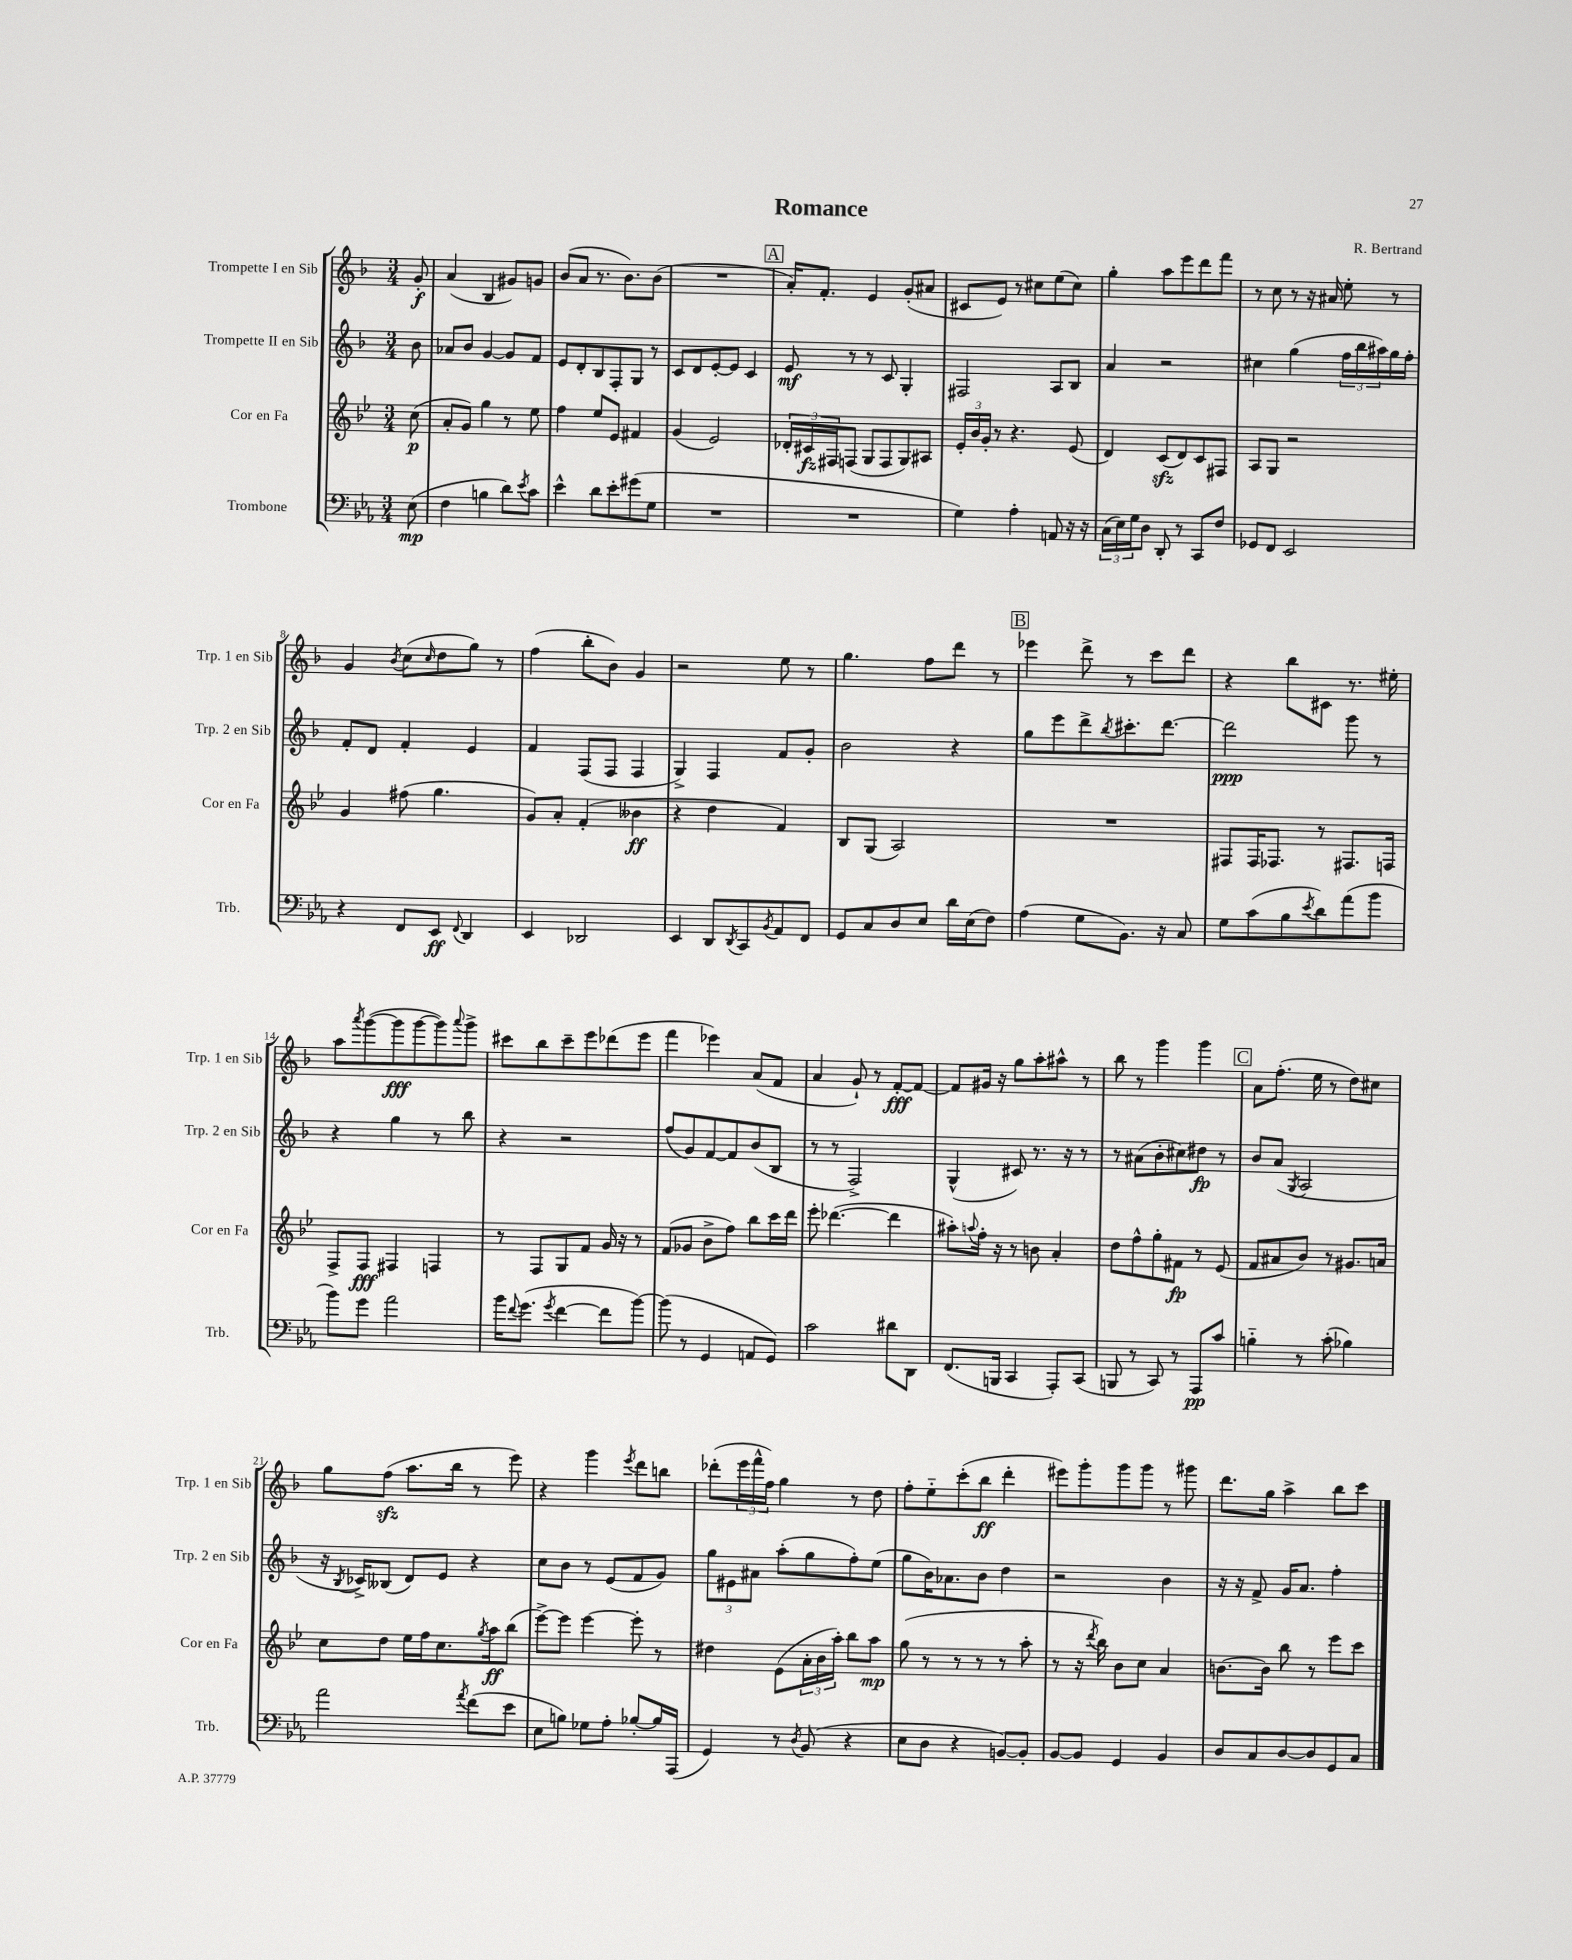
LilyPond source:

\header { title = "Romance" composer = "R. Bertrand" }
<<
\new StaffGroup <<
\new Staff = "s0" \with { instrumentName = "Trompette I en Sib" shortInstrumentName = "Trp. 1 en Sib" } {
    \clef treble \key f \major \numericTimeSignature \time 3/4 \partial 8
    g'8-.\f |
    a'4( bes4 gis'8) g'8 |
    bes'8( a'8 r8. bes'8.) bes'8( |
    R2. |
    \mark \markup { \box "A" } a'16-.) f'8.-. e'4 g'8-.( ais'8 |
    cis'8 e'8) r8 cis''8 e''8( cis''8) |
    g''4-. a''8 e'''8 d'''8 f'''8 |
    r8 c''8 r8 r16 ais'16 e''8-. r8 |
    g'4 \acciaccatura { bes'8 } c''8( \grace { c''16 } d''8 g''8) r8 |
    f''4( bes''8-. bes'8) g'4 |
    r2 e''8 r8 |
    g''4. f''8 d'''8 r8 |
    \mark \markup { \box "B" } ees'''4 d'''8-> r8 c'''8 d'''8 |
    r4 bes''8 cis'8 r8. eis''16-. |
    a''8 \acciaccatura { a'''8 } g'''8~( g'''8\fff g'''8~ g'''8) \appoggiatura { a'''8 } g'''8-> |
    cis'''8 bes''8 cis'''8-- e'''8 des'''8( e'''8 |
    f'''4 ees'''4) a'8( f'8 |
    a'4 g'8-!) r8 f'8~-.\fff f'8~ |
    f'8 gis'16 r16 g''8 a''8-. ais''8-^ r8 |
    bes''8 r8 g'''4 g'''4 |
    \mark \markup { \box "C" } a'8 f''8.-.( e''16 r8 d''8) cis''8 |
    g''8 f''8\sfz( a''8. bes''16 r8 e'''8) |
    r4 g'''4 \acciaccatura { e'''8 } d'''8 b''8 |
    des'''8-.( \tuplet 3/2 { e'''16 f'''16-^ f''16) } g''4 r8 d''8 |
    f''8-. e''8-_ c'''8-.( bes''8\ff d'''4-. |
    eis'''8) g'''8-. g'''8 g'''8 r8 gis'''8 |
    d'''8. g''16 a''4-> bes''8 c'''8 \bar "|." |
}
\new Staff = "s1" \with { instrumentName = "Trompette II en Sib" shortInstrumentName = "Trp. 2 en Sib" } {
    \clef treble \key f \major \numericTimeSignature \time 3/4 \partial 8
    bes'8 |
    aes'8 bes'8 g'4~ g'8 f'8 |
    e'8 d'8-. bes8 f8-. g8 r8 |
    c'8 d'8 e'8~-. e'8 c'4 |
    \mark \markup { \box "A" } e'8\mf r8 r8 c'8 g4-. |
    fis2 a8 bes8 |
    a'4 r2 |
    cis''4 g''4( \tuplet 3/2 { f''16 bes''16 ais''16) } g''16 f''16-. |
    f'8-. d'8 f'4-. e'4 |
    f'4 f8( f8 f4 |
    g4->) f4 f'8 g'8-. |
    bes'2 r4 |
    \mark \markup { \box "B" } g''8 e'''8 d'''8-> \acciaccatura { bes''8 } cis'''8.-. d'''8.~ |
    d'''2\ppp g'''8 r8 |
    r4 g''4 r8 bes''8 |
    r4 r2 |
    f''8( g'8) f'8~ f'8 bes'8( bes8 |
    r8 r8 f2->) |
    g4-^( cis'8) r8. r16 r8 |
    r8 ais'8( bes'8-. cis''8) dis''8\fp r8 |
    \mark \markup { \box "C" } bes'8 a'8( \acciaccatura { g8 } a2 |
    r16 \acciaccatura { bes8 } ces'16->) beses8( d'8) e'8 r4 |
    c''8 bes'8 r8 e'8( f'8 g'8) |
    \tuplet 3/2 { g''8 eis'8 ais'8 } a''8-.( g''8 f''8-.) e''8( |
    g''8 bes'16) aes'8. bes'8 d''4 |
    r2 bes'4 |
    r16 r16 f'8-> g'16 a'8. f''4-. \bar "|." |
}
\new Staff = "s2" \with { instrumentName = "Cor en Fa" shortInstrumentName = "Cor en Fa" } {
    \clef treble \key bes \major \numericTimeSignature \time 3/4 \partial 8
    c''8\p( |
    a'8-. g'8) g''4 r8 ees''8 |
    f''4 ees''8 ees'8 fis'4 |
    g'4( ees'2) |
    \mark \markup { \box "A" } \tuplet 3/2 { des'16-. cis'16\fz fis16 } f8( g8 f8 g8) ais8 |
    \tuplet 3/2 { ees'16-. bes'16 g'16-. } r8 r4. ees'8( |
    d'4) c'8\sfz( d'8) c'8 fis8 |
    a8 g8 r2 |
    g'4 fis''8( g''4. |
    g'8) a'8-. f'4-.( beses'4\ff |
    r4 d''4 f'4) |
    bes8 g8( a2) |
    \mark \markup { \box "B" } R2. |
    fis8 fis16 fes8. r8 fis8. f16 |
    f8-> f8\fff fis4 f4 |
    r8 f8 g8 f'8 g'16 r16 r8 |
    f'8( ges'8 bes'8-> f''8) bes''8 c'''16 d'''16 |
    ees'''8-. des'''4.~( des'''4 |
    ais''8-.) \appoggiatura { a''8 } f''16-. r16 r8 b'8 a'4-. |
    d''8 f''8-^ g''8-. fis'8\fp r8 ees'8( |
    \mark \markup { \box "C" } f'8 ais'8 bes'8) r8 gis'8. a'16 |
    c''8 d''8 ees''16 f''16 c''8. \acciaccatura { g''8 } a''16\ff bes''8( |
    ees'''8~->) ees'''8 ees'''4~ ees'''8-. r8 |
    dis''4 ees'8( \tuplet 3/2 { a'16-. bes'16 a''16-.) } bes''8 a''8\mp |
    g''8( r8 r8 r8 r8 a''8-. |
    r8 r16 \acciaccatura { d'''8 } bes''16) bes'8 c''8 a'4 |
    b'8.~ b'16 bes''8 r8 ees'''8 c'''8 \bar "|." |
}
\new Staff = "s3" \with { instrumentName = "Trombone" shortInstrumentName = "Trb." } {
    \clef bass \key ees \major \numericTimeSignature \time 3/4 \partial 8
    ees8\mp( |
    f4 b4 d'8) \acciaccatura { ees'8 } c'8 |
    ees'4-^ d'8 ees'8-. gis'8( g8 |
    R2. |
    \mark \markup { \box "A" } R2. |
    g4) aes4-. a,8 r16 r16 |
    \tuplet 3/2 { c16( ees16) g16 } d8 d,8-. r8 c,8 f8 |
    ges,8 f,8 ees,2 |
    r4 f,8 ees,8\ff \appoggiatura { f,8 } d,4 |
    ees,4 des,2 |
    ees,4 d,8 \acciaccatura { d,8 } c,8 \acciaccatura { bes,8 } aes,8 f,8 |
    g,8 c8 d8 ees8 d'16 ees16( f8) |
    \mark \markup { \box "B" } aes4( g8 bes,8.) r16 c8 |
    g8 c'8( bes8 \acciaccatura { ees'8 } d'8) aes'8( bes'8 |
    bes'8) g'8 aes'2 |
    bes'16 \appoggiatura { f'8 } g'8.( \acciaccatura { g'8 } f'4~ f'8 bes'8~) |
    bes'8( r8 g,4 a,8 g,8) |
    c'2 dis'8 d,8 |
    f,8.( b,,16 c,4 aes,,8-.) c,8( |
    b,,8 r8 c,8) r8 aes,,8\pp c'8 |
    \mark \markup { \box "C" } b4-_ r8 c'8-.( bes4) |
    aes'2 \acciaccatura { aes'8 } f'8( ees'8 |
    ees8 b8) ges8 aes8-. bes8~-. bes16 aes,,16( |
    g,4) r8 \acciaccatura { d8 } bes,8( r4 |
    ees8 d8 r4 b,8~) b,8-. |
    bes,8~ bes,8 g,4 bes,4 |
    d8 c8 d8~ d8 g,8 c8 \bar "|." |
}
>>
>>
